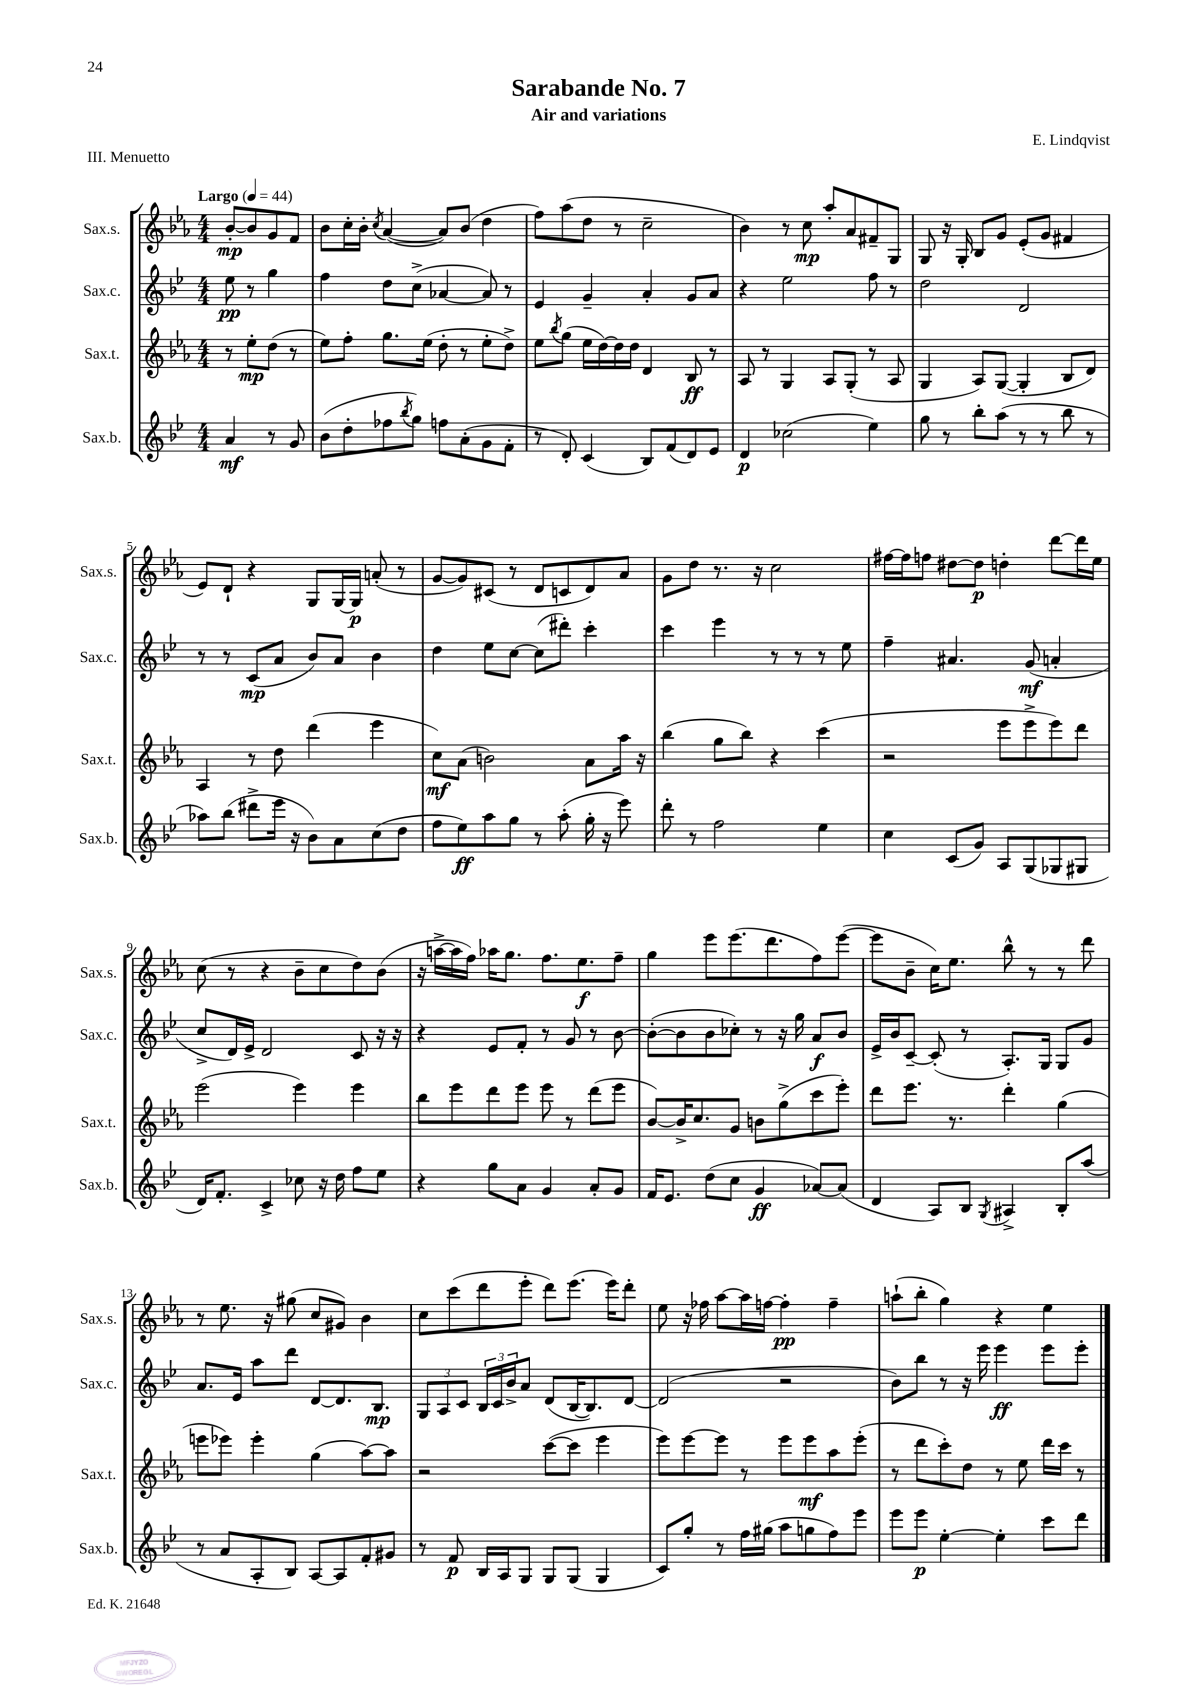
\header { title = "Sarabande No. 7" composer = "E. Lindqvist" subtitle = "Air and variations" piece = "III. Menuetto" }
<<
\new StaffGroup <<
\new Staff = "s0" \with { instrumentName = "Sax.s." shortInstrumentName = "Sax.s." } {
    \clef treble \key ees \major \numericTimeSignature \time 4/4 \partial 2 \tempo "Largo" 4 = 44
    bes'8~-.\mp bes'8 g'8 f'8 |
    bes'8 c''16-. bes'16-. \acciaccatura { c''8 } aes'4~( aes'8) bes'8( d''4 |
    f''8) aes''8( d''8 r8 c''2-- |
    bes'4) r8 c''8\mp aes''8-. aes'8 fis'8-- g8 |
    g8 r16 g16-. bes8 g'8 ees'8-.( g'8 fis'4 |
    ees'8) d'8-! r4 g8 g16~ g16\p a'8-.( r8 |
    g'8~ g'8) cis'8( r8 d'8 c'8 d'8) aes'8 |
    g'8 d''8 r8. r16 c''2 |
    fis''16~ fis''16 f''8 dis''8~ dis''8\p d''4-. d'''8~ d'''16 ees''16 |
    c''8( r8 r4 bes'8-- c''8 d''8) bes'8( |
    r16 a''16~-> a''16 f''16) aes''16 g''8. f''8. ees''8.\f f''8-- |
    g''4 ees'''8 ees'''8.( d'''8. f''8) ees'''8~( |
    ees'''8 bes'8-- c''16) ees''8. bes''8-^ r8 r8 d'''8 |
    r8 ees''8. r16 gis''8( c''8 gis'8) bes'4 |
    c''8 c'''8( d'''8 ees'''8-. d'''8) ees'''8.( ees'''16) d'''8-. |
    ees''8 r16 fes''16 aes''8~ aes''16 f''16~ f''4-.\pp f''4-- |
    a''8-!( bes''8-. g''4) r4 ees''4 \bar "|." |
}
\new Staff = "s1" \with { instrumentName = "Sax.c." shortInstrumentName = "Sax.c." } {
    \clef treble \key bes \major \numericTimeSignature \time 4/4 \partial 2
    ees''8\pp r8 g''4 |
    f''4 d''8 c''8->( aes'4~ aes'8) r8 |
    ees'4 g'4-- a'4-. g'8 a'8 |
    r4 ees''2 f''8 r8 |
    d''2 d'2 |
    r8 r8 c'8\mp( a'8 bes'8) a'8 bes'4 |
    d''4 ees''8 c''8~ c''8( dis'''8-.) c'''4-. |
    c'''4 ees'''4 r8 r8 r8 ees''8 |
    f''4-- ais'4. g'8\mf( a'4-. |
    c''8-> d'16) ees'16-> d'2 c'8 r16 r16 |
    r4 ees'8 f'8-. r8 g'8 r8 bes'8~ |
    bes'8~-.( bes'8 bes'8 ces''8-.) r8 r16 g''16 a'8\f bes'8 |
    ees'16-> bes'16 c'8~-- c'8-.( r8 a8.-.) g16 g8 g'8 |
    a'8. ees'16 a''8 d'''8 d'8~ d'8. bes8.\mp |
    \tuplet 3/2 { g8 a8 c'8 } \tuplet 3/2 { bes16 c'16 bes'16-> } a'8 d'8( bes16~ bes8.) d'8~ |
    d'2( r2 |
    bes'8) bes''8 r8 r16 ees'''16 ees'''4\ff ees'''8 ees'''8-. \bar "|." |
}
\new Staff = "s2" \with { instrumentName = "Sax.t." shortInstrumentName = "Sax.t." } {
    \clef treble \key ees \major \numericTimeSignature \time 4/4 \partial 2
    r8 ees''8-.\mp d''8( r8 |
    ees''8) f''8-. g''8. ees''16( d''8-. r8 ees''8-. d''8->) |
    ees''8 \acciaccatura { bes''8 } g''8( ees''16 d''16~) d''16 d''16 d'4 bes8\ff r8 |
    aes8 r8 g4 aes8 g8-.( r8 aes8 |
    g4 aes8) g8~( g4-. bes8 d'8) |
    aes4 r8 d''8 d'''4( ees'''4 |
    c''8\mf) aes'8( b'2) aes'8 aes''16 r16 |
    bes''4( g''8 bes''8) r4 c'''4( |
    r2 ees'''8 ees'''8-> ees'''8) d'''8 |
    ees'''2( ees'''4) ees'''4 |
    bes''8 ees'''8 d'''8 ees'''8 ees'''8 r8 d'''8( ees'''8 |
    bes'8~) bes'16-> c''8. g'8 b'8 g''8->( c'''8 ees'''8-.) |
    d'''8 ees'''8. r8. d'''4-. g''4( |
    e'''8 ees'''8) ees'''4-. g''4( aes''8~) aes''8 |
    r2 c'''8~( c'''8 ees'''4 |
    ees'''8) ees'''8~ ees'''8 r8 ees'''8 ees'''8\mf aes''8 ees'''8-.( |
    r8 d'''8 c'''8-.) d''8 r8 ees''8 d'''16 c'''16 r8 \bar "|." |
}
\new Staff = "s3" \with { instrumentName = "Sax.b." shortInstrumentName = "Sax.b." } {
    \clef treble \key bes \major \numericTimeSignature \time 4/4 \partial 2
    a'4\mf r8 g'8 |
    bes'8( d''8-. fes''8 \acciaccatura { bes''8 } g''8) f''8 a'8-.( g'8 f'8-. |
    r8 d'8-.) c'4( bes8) f'8( d'8) ees'8 |
    d'4\p ces''2( ees''4) |
    g''8 r8 bes''8-. a''8( r8 r8 bes''8 r8 |
    aes''8) bes''8( dis'''8-> ees'''16 r16 bes'8) a'8 c''8( d''8 |
    f''8 ees''8\ff) a''8 g''8 r8 a''8-.( g''16-. r16 ees'''8) |
    d'''8-. r8 f''2 ees''4 |
    c''4 c'8( g'8) a8 g8( ges8 gis8 |
    d'16) f'8.-. c'4-> ces''8 r16 d''16 f''8 ees''8 |
    r4 g''8 a'8 g'4 a'8-. g'8 |
    f'16 ees'8. d''8( c''8 g'4\ff aes'8~) aes'8( |
    d'4 a8) bes8 \acciaccatura { g8 } ais4-> bes8-. a''8( |
    r8 a'8 a8-. bes8) a8~ a8 f'8-. gis'8 |
    r8 f'8\p bes16 a16 g8 g8 g8( g4 |
    c'8) g''8-. r8 f''16 gis''16( a''8 g''8 f''8) ees'''8 |
    ees'''8 ees'''8\p ees''4~-. ees''4-. c'''8 d'''8 \bar "|." |
}
>>
>>
